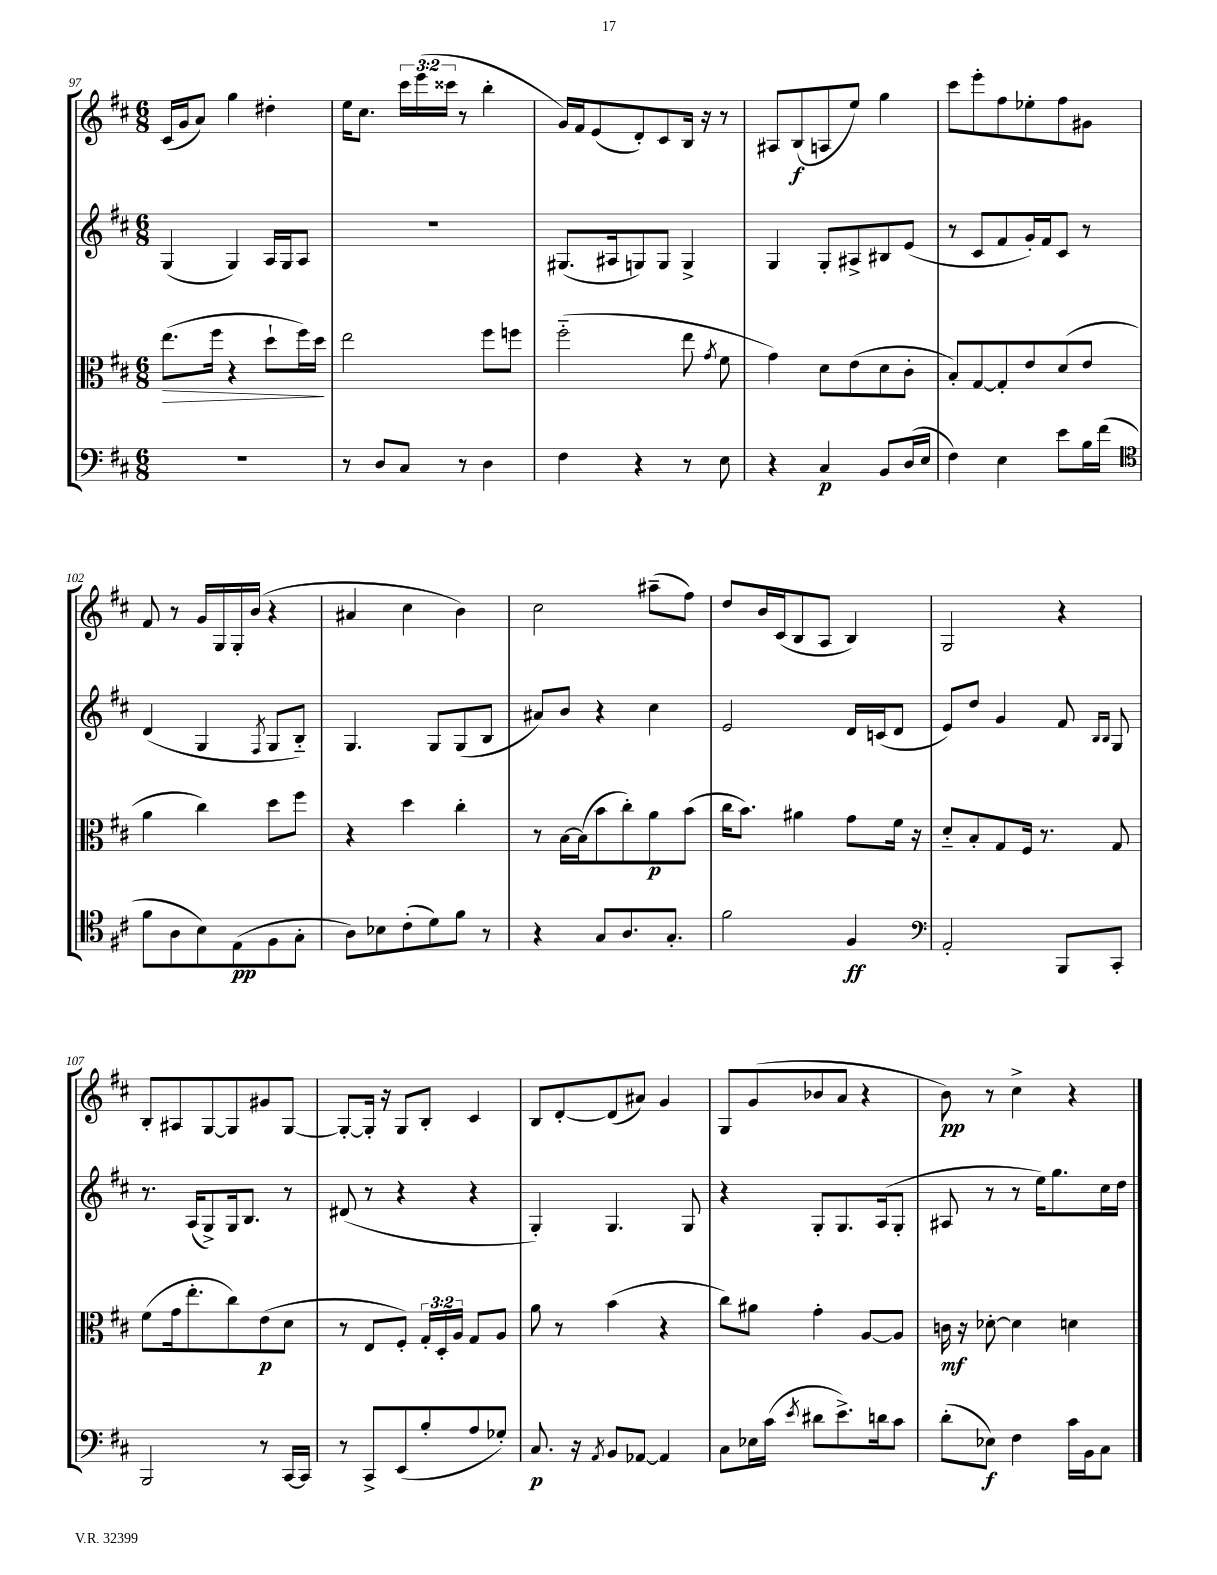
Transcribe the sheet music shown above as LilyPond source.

<<
\new StaffGroup <<
\new Staff = "s0" {
    \clef treble \key d \major \numericTimeSignature \time 6/8 \override Staff.TupletNumber.text = #tuplet-number::calc-fraction-text
    \autoBeamOff cis'16[( g'16 a'8]) g''4 dis''4-. |
    e''16[ cis''8.] \tuplet 3/2 { cis'''16[ e'''16( cisis'''16] } r8 b''4-. |
    g'16[) fis'16 e'8( d'8-.) cis'8 b16] r16 r8 |
    ais8[ b8\f( a8 e''8]) g''4 |
    cis'''8[ e'''8-. fis''8 ees''8-. fis''8 gis'8] |
    fis'8 r8 g'16[ g16 g16-. b'16]( r4 |
    ais'4 cis''4 b'4) |
    cis''2 ais''8[--( fis''8]) |
    d''8[ b'16 cis'16( b8 a8] b4) |
    g2 r4 |
    b8[-. ais8 g8~ g8 gis'8 g8]~ |
    g8[~-. g16]-. r16 g8[ b8]-. cis'4 |
    b8[ d'8~-. d'8( ais'8]) g'4 |
    g8[ g'8( bes'8 a'8] r4 |
    b'8\pp) r8 cis''4-> r4 \bar "|." |
}
\new Staff = "s1" {
    \clef treble \key d \major \numericTimeSignature \time 6/8
    \autoBeamOff g4( g4) a16[ g16 a8] |
    R2. |
    gis8.[( ais16 g8) g8] g4-> |
    g4 g8[-. ais8-> bis8 e'8]( |
    r8 cis'8[ fis'8 g'16-.) fis'16 cis'8] r8 |
    d'4( g4 \acciaccatura { fis8 } g8[ b8]-_) |
    g4. g8[ g8( b8] |
    ais'8[) b'8] r4 cis''4 |
    e'2 d'16[ c'16( d'8] |
    e'8[) d''8] g'4 fis'8 \grace { b16[ b16] } g8 |
    r8. a16[( g8->) g16 b8.] r8 |
    dis'8( r8 r4 r4 |
    g4-.) g4. g8 |
    r4 g8[-. g8. a16( g8]-. |
    ais8 r8 r8 e''16[) g''8. cis''16 d''16] \bar "|." |
}
\new Staff = "s2" {
    \clef alto \key d \major \numericTimeSignature \time 6/8 \override Staff.TupletNumber.text = #tuplet-number::calc-fraction-text
    \autoBeamOff e''8.[\>( fis''16] r4 d''8[-! fis''16) d''16]\! |
    e''2 fis''8[ f''8] |
    fis''2-_( e''8 \acciaccatura { g'8 } fis'8 |
    g'4) d'8[ e'8( d'8 cis'8]-. |
    b8[-.) g8~ g8-. e'8 d'8( e'8] |
    a'4 cis''4) d''8[ fis''8] |
    r4 d''4 cis''4-. |
    r8 b16[~ b16( b'8 cis''8-.) a'8\p b'8]( |
    cis''16[ b'8.]) ais'4 g'8[ fis'16] r16 |
    d'8[-_ b8-. g8 fis16] r8. g8 |
    fis'8[( g'16 e''8.-. cis''8) e'8\p( d'8] |
    r8 e8[ fis8]-.) \tuplet 3/2 { g16[-. d16-. a16] } g8[ a8] |
    a'8 r8 b'4( r4 |
    cis''8[) ais'8] g'4-. a8[~ a8] |
    c'16\mf r16 des'8~-. des'4 d'4 \bar "|." |
}
\new Staff = "s3" {
    \clef bass \key d \major \numericTimeSignature \time 6/8
    \autoBeamOff R2. |
    r8 d8[ cis8] r8 d4 |
    fis4 r4 r8 e8 |
    r4 cis4\p b,8[ d16( e16] |
    fis4) e4 e'8[ b16 fis'16]( |
    \clef tenor fis'8[ a8 b8) e8\pp( fis8 g8]-. |
    a8[) bes8 cis'8-.( d'8) fis'8] r8 |
    r4 g8[ a8. g8.]-. |
    fis'2 fis4\ff |
    \clef bass a,2-. b,,8[ cis,8]-. |
    b,,2 r8 cis,16[~ cis,16] |
    r8 cis,8[-> e,8( b8-. a8 ges8]-.) |
    cis8.\p r16 \acciaccatura { a,8 } b,8[ aes,8]~ aes,4 |
    cis8[ ees16 cis'16]( \acciaccatura { e'8 } dis'8[ e'8.->) d'16 cis'8] |
    d'8[-.( ees8]\f) fis4 cis'16[ b,16 cis8] \bar "|." |
}
>>
>>
\layout { \context { \Score currentBarNumber = #97 } }
